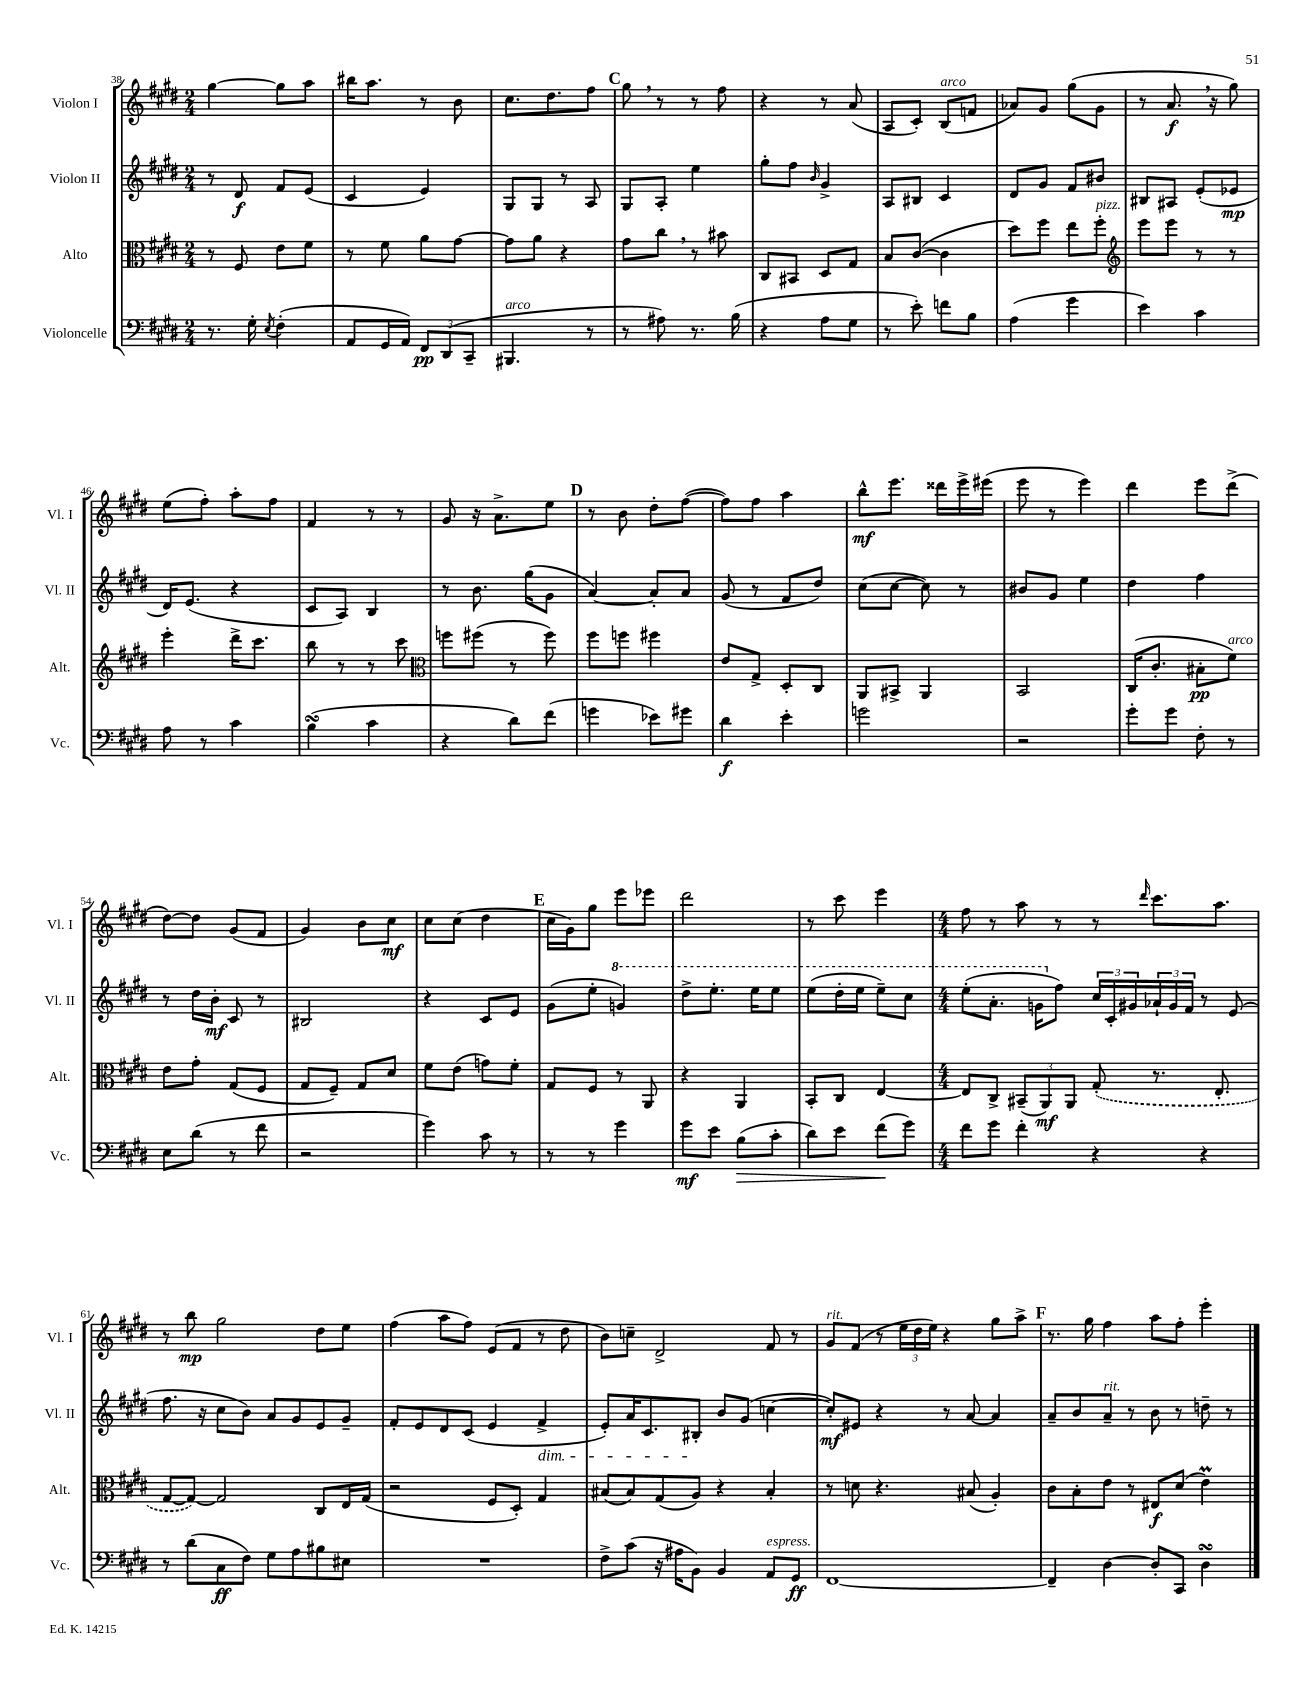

**kern	**dynam	**kern	**dynam	**kern	**dynam	**kern	**dynam
*part4	*part4	*part3	*part3	*part2	*part2	*part1	*part1
*staff4	*staff4	*staff3	*staff3	*staff2	*staff2	*staff1	*staff1
*I"Violoncelle	*	*I"Alto	*	*I"Violon II	*	*I"Violon I	*
*I'Vc.	*	*I'Alt.	*	*I'Vl. II	*	*I'Vl. I	*
*clefF4	*	*clefC3	*	*clefG2	*	*clefG2	*
*k[f#c#g#d#]	*	*k[f#c#g#d#]	*	*k[f#c#g#d#]	*	*k[f#c#g#d#]	*
*M2/4	*	*M2/4	*	*M2/4	*	*M2/4	*
=38	=38	=38	=38	=38	=38	=38	=38
8.r	.	8r	.	8r	.	[4gg#\	.
.	.	8F#/	.	8d#/	f	.	.
16G#'\	.	.	.	.	.	.	.
8qE/	.	.	.	.	.	.	.
(4F#'\	.	8e\L	.	8f#/L	.	8gg#\L]	.
.	.	8f#\J	.	(8e/J	.	8aa\J	.
=39	=39	=39	=39	=39	=39	=39	=39
8AA/L	.	8r	.	4c#/	.	16bb#X\KL	.
.	.	.	.	.	.	8.aa\J	.
16GG#/L	.	8f#\	.	.	.	.	.
16AA/JJ)	.	.	.	.	.	.	.
12FF#/L	pp	8a\L	.	4e/)	.	8r	.
(12DD#/	.	.	.	.	.	.	.
.	.	[8g#\J	.	.	.	8b\	.
12CC#~/J	.	.	.	.	.	.	.
=40	=40	=40	=40	=40	=40	=40	=40
!LO:TX:a:i:t=arco	!	!	!	!	!	!	!
4.BBB#X/	.	8g#\L]	.	8G#/L	.	8.cc#\L	.
.	.	8a\J	.	8G#/J	.	.	.
.	.	.	.	.	.	8.dd#\	.
.	.	4r	.	8r	.	.	.
8r	.	.	.	8A/	.	8ff#\J	.
!!LO:REH:place=s1:t=C
=41	=41	=41	=41	=41	=41	=41	=41
8r	.	8g#\L	.	8G#/L	.	8gg#,\	.
8A#X\)	.	8cc#,\J	.	8A'/J	.	8r	.
8.r	.	8r	.	4ee\	.	8r	.
.	.	8b#X\	.	.	.	8ff#\	.
(16B\	.	.	.	.	.	.	.
=42	=42	=42	=42	=42	=42	=42	=42
4r	.	8C#/L	.	8gg#'\L	.	4r	.
.	.	8BB#X/J	.	8ff#\J	.	.	.
.	.	.	.	16qqb/	.	.	.
8A\L	.	8D#/L	.	4g#^/	.	8r	.
8G#\J	.	8G#/J	.	.	.	(8a/	.
=43	=43	=43	=43	=43	=43	=43	=43
8r	.	8B/L	.	8A/L	.	8A/L	.
8e'\)	.	([8c#/J	.	8B#X/J	.	8c#'/J)	.
!	!	!	!	!	!	!LO:TX:a:i:t=arco	!
8fn\L	.	4c#\]	.	4c#/	.	(8B/L	.
8B\J	.	.	.	.	.	8fn/J	.
=44	=44	=44	=44	=44	=44	=44	=44
(4A\	.	8dd#\L)	.	8d#/L	.	8a-X/L)	.
.	.	8ff#\J	.	8g#/J	.	8g#/J	.
4g#\	.	8ee\L	.	8f#/L	.	(8gg#\L	.
!	!	!LO:TX:a:i:t=pizz.	!	!	!	!	!
.	.	8ff#'\J	.	8b#X/J	.	8g#\J	.
=45	=45	=45	=45	=45	=45	=45	=45
*	*	*clefG2	*	*	*	*	*
4e\)	.	8eee\L	.	8B#X/L	.	8r	.
.	.	8eee\J	.	8A#X/J	.	8.a,/	f
4c#\	.	8r	.	(8e'/L	.	.	.
.	.	.	.	.	.	16r	.
.	.	8r	.	8e-X/J	mp	8gg#\)	.
!!LO:LB:g=z
=46	=46	=46	=46	=46	=46	=46	=46
8A\	.	4eee'\	.	16d#/KL)	.	(8ee\L	.
.	.	.	.	(8.e/J	.	.	.
8r	.	.	.	.	.	8ff#'\J)	.
4c#\	.	16ddd#^\KL	.	4r	.	8aa'\L	.
.	.	8.ccc#\J	.	.	.	.	.
.	.	.	.	.	.	8ff#\J	.
=47	=47	=47	=47	=47	=47	=47	=47
(4BsSSS\	.	8bb\	.	8c#/L	.	4f#/	.
.	.	8r	.	8A/J)	.	.	.
4c#\	.	8r	.	4B/	.	8r	.
.	.	8ccc#\	.	.	.	8r	.
=48	=48	=48	=48	=48	=48	=48	=48
*	*	*clefC3	*	*	*	*	*
4r	.	8ffn\L	.	8r	.	8g#/	.
.	.	(8ff#X\J	.	8.b\	.	16r	.
.	.	.	.	.	.	8.a^\L	.
8d#\L)	.	8r	.	.	.	.	.
.	.	.	.	(16gg#\KL	.	.	.
(8f#\J	.	8ff#\)	.	8g#\J	.	8ee\J	.
!!LO:REH:place=s1:t=D
=49	=49	=49	=49	=49	=49	=49	=49
4gn\	.	8ff#\L	.	[4a/)	.	8r	.
.	.	8ffn\J	.	.	.	8b\	.
8e-X\L)	.	4ff#X\	.	8a'/L]	.	8dd#'\L	.
8g#X\J	.	.	.	8a/J	.	([8ff#\J	.
=50	=50	=50	=50	=50	=50	=50	=50
4d#\	f	8e/L	.	(8g#/	.	8ff#\L])	.
.	.	8G#^/J	.	8r	.	8ff#\J	.
4e'\	.	8D#'/L	.	8f#/L	.	4aa\	.
.	.	8C#/J	.	8dd#/J)	.	.	.
=51	=51	=51	=51	=51	=51	=51	=51
2gn\	.	8AA/L	.	(8cc#\L	.	8bb^^\L	mf
.	.	8BB#X^/J	.	[8cc#\J	.	8.eee\J	.
.	.	4AA/	.	8cc#\])	.	.	.
.	.	.	.	.	.	16ddd##X\LL	.
.	.	.	.	8r	.	16eee^\	.
.	.	.	.	.	.	(16eee#X\JJ	.
=52	=52	=52	=52	=52	=52	=52	=52
2r	.	2BB/	.	8b#X/L	.	8eee\	.
.	.	.	.	8g#/J	.	8r	.
.	.	.	.	4ee\	.	4eee\)	.
=53	=53	=53	=53	=53	=53	=53	=53
8g#'\L	.	(16C#/KL	.	4dd#\	.	4ddd#\	.
.	.	8.c#'/J	.	.	.	.	.
8g#\J	.	.	.	.	.	.	.
8F#'\	.	8B#X'\L	pp	4ff#\	.	8eee\L	.
!	!	!LO:TX:a:i:t=arco	!	!	!	!	!
8r	.	8f#\J)	.	.	.	(8ddd#^\J	.
!!LO:LB:g=z
=54	=54	=54	=54	=54	=54	=54	=54
8E\L	.	8e\L	.	8r	.	[8dd#\L)	.
(8d#\J	.	8g#'\J	.	16dd#\LL	.	8dd#\J]	.
.	.	.	.	16b'\JJ	mf	.	.
8r	.	(8G#/L	.	8c#/	.	(8g#/L	.
8f#\	.	8F#/J	.	8r	.	8f#/J	.
=55	=55	=55	=55	=55	=55	=55	=55
2r	.	8G#/L	.	2B#X/	.	4g#/)	.
.	.	8F#~/J)	.	.	.	.	.
.	.	8G#/L	.	.	.	8b\L	.
.	.	8d#/J	.	.	.	8cc#\J	mf
=56	=56	=56	=56	=56	=56	=56	=56
4g#\)	.	8f#\L	.	4r	.	8cc#\L	.
.	.	(8e\J	.	.	.	(8cc#\J	.
8c#\	.	8gn\L)	.	8c#/L	.	4dd#\	.
8r	.	8f#'\J	.	8e/J	.	.	.
!!LO:REH:place=s1:t=E
=57	=57	=57	=57	=57	=57	=57	=57
8r	.	8G#/L	.	(8g#\L	.	16cc#\LL	.
.	.	.	.	.	.	16g#\J)	.
8r	.	8F#/J	.	8ee'\J	.	8gg#\J	.
*	*	*	*	*8va	*	*	*
4g#\	.	8r	.	4ggn/)	.	8eee\L	.
.	.	8AA/	.	.	.	8eee-X\J	.
=58	=58	=58	=58	=58	=58	=58	=58
8g#\L	mf	4r	.	8ddd#^\L	.	2ddd#\	.
8e\J	.	.	.	8.eee'\J	.	.	.
!	!LO:HP:b	!	!	!	!	!	!
(8B\L	>	4AA/	.	.	.	.	.
.	.	.	.	16eee\KL	.	.	.
8c#'\J	.	.	.	8eee\J	.	.	.
=59	=59	=59	=59	=59	=59	=59	=59
8d#\L)	.	8BB'/L	.	(8eee\L	.	8r	.
8e\J	.	8C#/J	.	16ddd#'\L	.	8ccc#\	.
.	.	.	.	16eee\JJ	.	.	.
(8f#\L	.	[4E/	.	8eee~\L)	.	4eee\	.
8g#\J)	]	.	.	8ccc#\J	.	.	.
=60	=60	=60	=60	=60	=60	=60	=60
*M4/4	*	*M4/4	*	*M4/4	*	*M4/4	*
8f#\L	.	8E/L]	.	(8eee'\L	.	8ff#\	.
8g#\J	.	8C#^/J	.	8.aa'\J	.	8r	.
4f#'\	.	(12BB#X~/L	.	.	.	8aa\	.
.	.	.	.	16ggn\KL	.	.	.
.	.	12AA/)	mf	.	.	.	.
*	*	*	*	*X8va	*	*	*
.	.	.	.	8ff#\J)	.	8r	.
.	.	12AA/J	.	.	.	.	.
4r	.	(8G#'/	.	24cc#/LL	.	8r	.
.	.	.	.	24c#'/	.	.	.
.	.	.	.	24g#X/	.	.	.
.	.	.	.	.	.	16qqddd#/	.
.	.	8.r	.	24a-X`/	.	8.ccc#\L	.
.	.	.	.	24g#/	.	.	.
.	.	.	.	24f#/JJ	.	.	.
4r	.	.	.	8r	.	.	.
.	.	8.E'/	.	.	.	8.aa\J	.
.	.	.	.	(8e/	.	.	.
!!LO:LB:g=z
=61	=61	=61	=61	=61	=61	=61	=61
8r	.	[8G#/L	.	8.ff#\	.	8r	.
(8d#\L	.	8G#/J_)	.	.	.	8bb\	mp
.	.	.	.	16r	.	.	.
8C#\	ff	2G#/]	.	8cc#\L	.	2gg#\	.
8F#\J)	.	.	.	8b\J)	.	.	.
8G#\L	.	.	.	8a/L	.	.	.
8A\	.	.	.	8g#/	.	.	.
8B#X\	.	8C#/L	.	8e/	.	8dd#\L	.
8E#X\J	.	16E/L	.	8g#~/J	.	8ee\J	.
.	.	(16G#/JJ	.	.	.	.	.
=62	=62	=62	=62	=62	=62	=62	=62
1r	.	2r	.	8f#'/L	.	(4ff#\	.
.	.	.	.	8e/	.	.	.
.	.	.	.	8d#/	.	8aa\L	.
.	.	.	.	(8c#/J	.	8ff#\J)	.
.	.	8F#/L	.	4e/	.	(8e/L	.
.	.	8D#'/J)	.	.	.	8f#/J	.
!	!	!	!	!LO:TX:b:i:t=dim.	!	!	!
.	.	4G#/	.	4f#^/	.	8r	.
.	.	.	.	.	.	8dd#\	.
=63	=63	=63	=63	=63	=63	=63	=63
8F#^\L	.	(8B#X/L	.	8e'/L)	.	8b\L)	.
(8c#\J	.	8B#/)	.	16a/K	.	8ccn~\J	.
.	.	.	.	8.c#/	.	.	.
16r	.	(8G#/	.	.	.	2d#^/	.
16A#X\KL	.	.	.	.	.	.	.
8BB\J)	.	8A/J)	.	8B#X'/J	.	.	.
4BB/	.	4r	.	8b/L	.	.	.
.	.	.	.	(8g#/J	.	.	.
!LO:TX:a:i:t=espress.	!	!	!	!	!	!	!
8AA/L	.	4B#'/	.	[4ccn\	.	8f#/	.
8GG#/J	ff	.	.	.	.	8r	.
=64	=64	=64	=64	=64	=64	=64	=64
!	!	!	!	!	!	!LO:TX:a:i:t=rit.	!
[1FF#	.	8r	.	8cc'/L])	mf	8g#/L	.
.	.	8dn\	.	8e#X/J	.	(8f#/J	.
.	.	4.r	.	4r	.	8r	.
.	.	.	.	.	.	24ee\LL	.
.	.	.	.	.	.	24dd#\	.
.	.	.	.	.	.	24ee\JJ)	.
.	.	.	.	8r	.	4r	.
.	.	(8B#X/	.	[8a/	.	.	.
.	.	4A'/)	.	4a/]	.	8gg#\L	.
.	.	.	.	.	.	8aa^\J	.
!!LO:REH:place=s1:t=F
=65	=65	=65	=65	=65	=65	=65	=65
4FF#~/]	.	8c#\L	.	8a~/L	.	8.r	.
.	.	8B'\	.	8b/	.	.	.
.	.	.	.	.	.	16gg#\	.
!	!	!	!	!LO:TX:a:i:t=rit.	!	!	!
[4D#\	.	8e\J	.	8a~/J	.	4ff#\	.
.	.	8r	.	8r	.	.	.
8D#'/L]	.	8E#X/L	f	8b\	.	8aa\L	.
8CC#/J	.	(8d#/J	.	8r	.	8ff#'\J	.
4D#sSsS\	.	4eM\)	.	8ddn~\	.	4eee'\	.
.	.	.	.	8r	.	.	.
==	==	==	==	==	==	==	==
*-	*-	*-	*-	*-	*-	*-	*-
